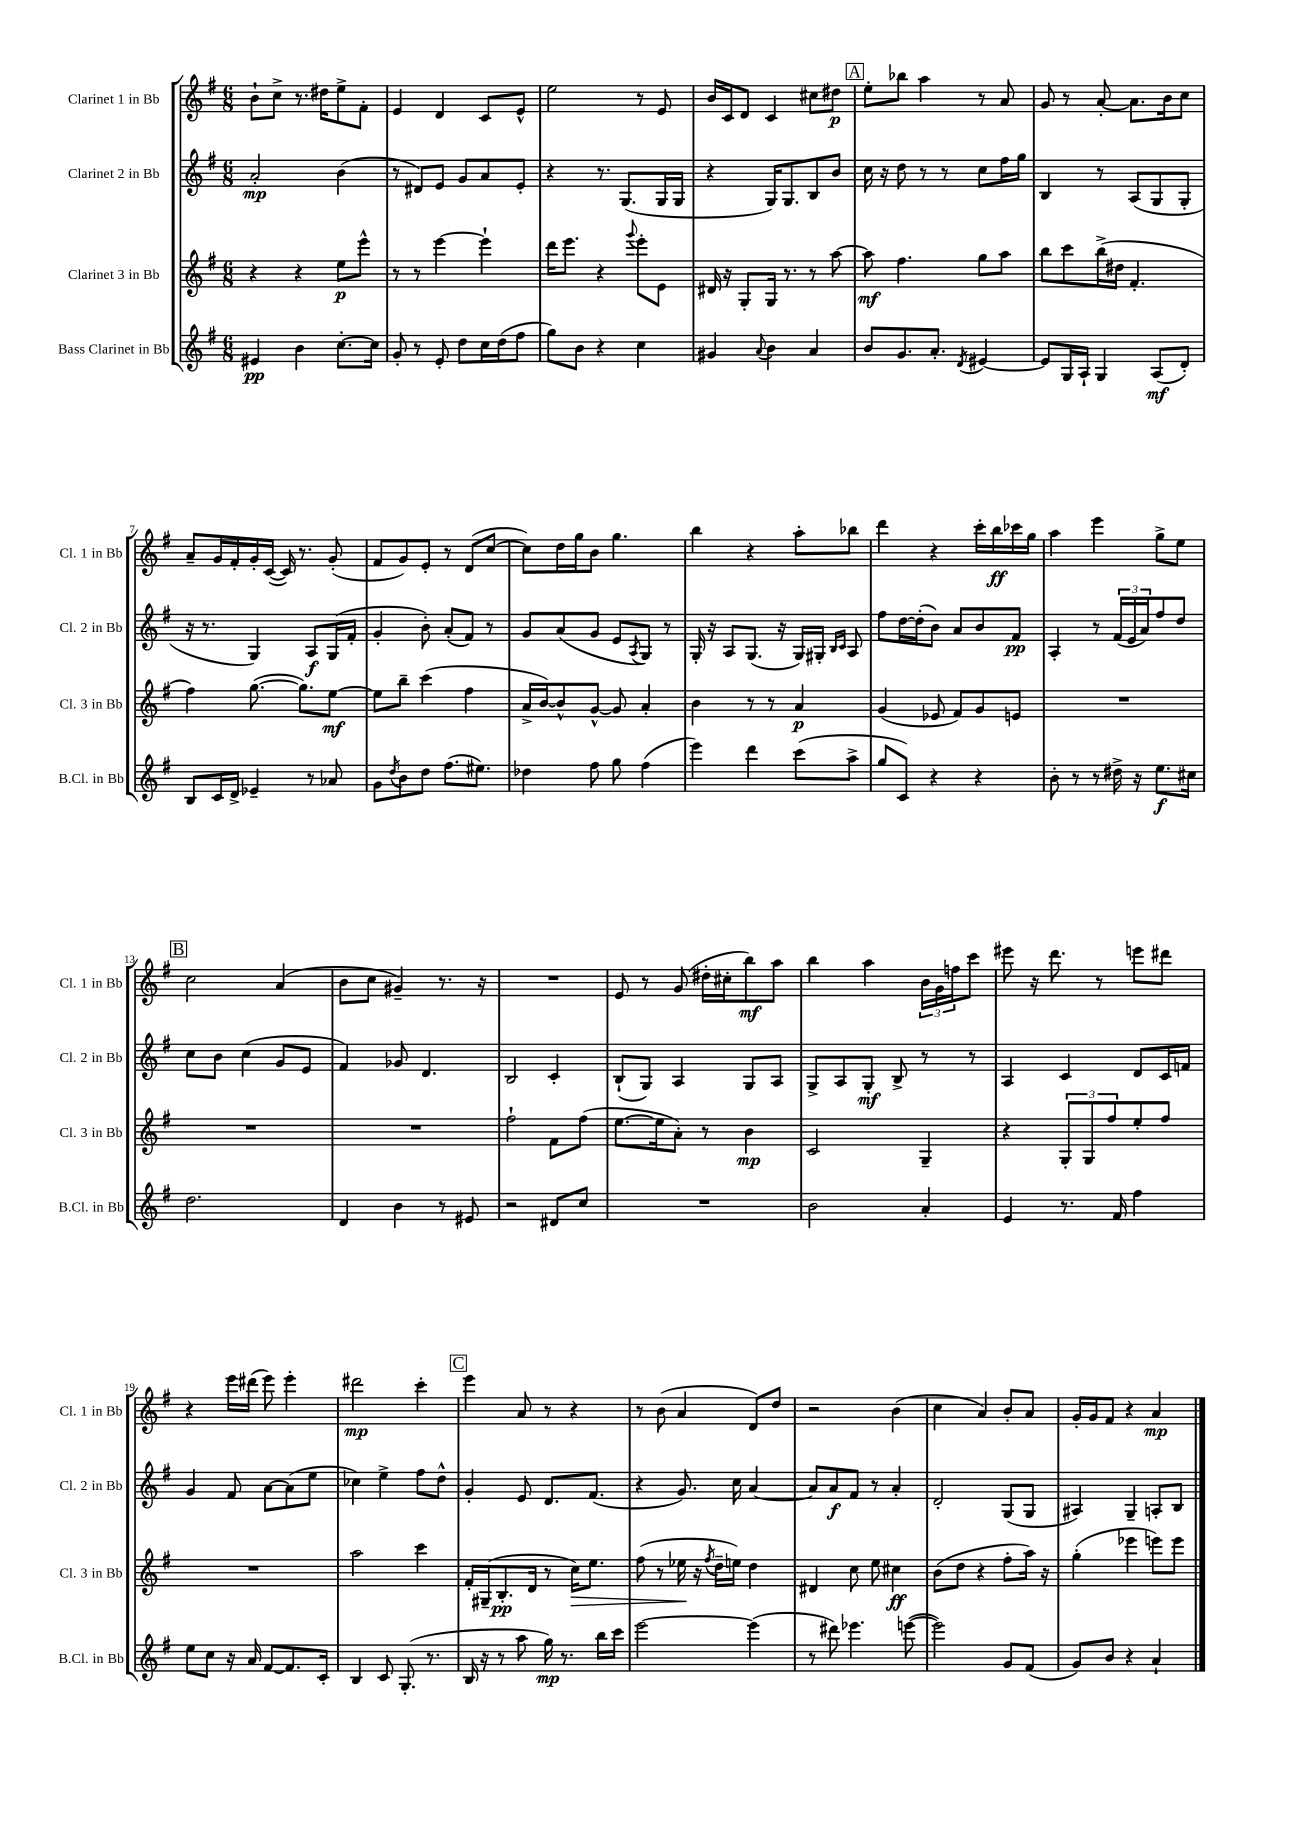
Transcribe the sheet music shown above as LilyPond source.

<<
\new StaffGroup <<
\new Staff = "s0" \with { instrumentName = "Clarinet 1 in Bb" shortInstrumentName = "Cl. 1 in Bb" } {
    \clef treble \key g \major \numericTimeSignature \time 6/8
    b'8-! c''8-> r8. dis''16 e''8-> fis'8-. |
    e'4 d'4 c'8 e'8-^ |
    e''2 r8 e'8 |
    b'16 c'16 d'8 c'4 cis''8 dis''8\p |
    \mark \markup { \box "A" } e''8-. bes''8 a''4 r8 a'8 |
    g'8 r8 a'8~-. a'8. b'16 c''8 |
    a'8-- g'16 fis'16-. g'16-. c'16~( c'16) r8. g'8-.( |
    fis'8 g'8) e'8-. r8 d'8( c''8~ |
    c''8) d''16 g''16 b'8 g''4. |
    b''4 r4 a''8-. bes''8 |
    d'''4 r4 c'''16-. b''16\ff ces'''16 g''16 |
    a''4 e'''4 g''8-> e''8 |
    \mark \markup { \box "B" } c''2 a'4( |
    b'8 c''8 gis'4--) r8. r16 |
    R2. |
    e'8 r8 g'8( dis''16-. cis''16-. b''8\mf) a''8 |
    b''4 a''4 \tuplet 3/2 { b'16 g'16 f''16 } c'''8 |
    eis'''8 r16 d'''8. r8 e'''8 dis'''8 |
    r4 e'''16 dis'''16( e'''8) e'''4-. |
    dis'''2\mp c'''4-. |
    \mark \markup { \box "C" } e'''4 a'8 r8 r4 |
    r8 b'8( a'4 d'8) d''8 |
    r2 b'4( |
    c''4 a'4) b'8-. a'8 |
    g'16-. g'16 fis'8 r4 a'4\mp \bar "|." |
}
\new Staff = "s1" \with { instrumentName = "Clarinet 2 in Bb" shortInstrumentName = "Cl. 2 in Bb" } {
    \clef treble \key g \major \numericTimeSignature \time 6/8
    a'2-.\mp b'4( |
    r8 dis'8) e'8 g'8 a'8 e'8-. |
    r4 r8. g8.( g16 g16 |
    r4 g16) g8. b8 b'8 |
    \mark \markup { \box "A" } c''16 r16 d''8 r8 r8 c''8 fis''16 g''16 |
    b4 r8 a8( g8 g8-. |
    r16 r8. g4) a8\f g16( fis'16-. |
    g'4-. b'8-.) a'8-.( fis'8) r8 |
    g'8 a'8( g'8 e'8 \acciaccatura { a8 } g8) r8 |
    g16-. r16 a8 g8.( r16 g16) gis16-. \grace { b16 c'16 } a8 |
    fis''8 d''16~ d''16-.( b'8) a'8 b'8 fis'8\pp |
    a4-. r8 \tuplet 3/2 { fis'16( e'16 a'16) } fis''8 d''8 |
    \mark \markup { \box "B" } c''8 b'8 c''4( g'8 e'8 |
    fis'4) ges'8 d'4. |
    b2 c'4-. |
    b8-!( g8) a4 g8 a8 |
    g8-> a8 g8-.\mf b8-> r8 r8 |
    a4 c'4 d'8 c'16 f'16 |
    g'4 fis'8 a'8~ a'8( e''8 |
    ces''4) e''4-> fis''8 d''8-^ |
    \mark \markup { \box "C" } g'4-. e'8 d'8. fis'8.( |
    r4 g'8.) c''16 a'4~ |
    a'8 a'8\f fis'8 r8 a'4-. |
    d'2-. g8( g8 |
    ais4) g4-- a8-. b8 \bar "|." |
}
\new Staff = "s2" \with { instrumentName = "Clarinet 3 in Bb" shortInstrumentName = "Cl. 3 in Bb" } {
    \clef treble \key g \major \numericTimeSignature \time 6/8
    r4 r4 e''8\p e'''8-^ |
    r8 r8 e'''4~ e'''4-! |
    d'''16 e'''8. r4 \appoggiatura { g'''8 } e'''8-. e'8 |
    dis'16 r16 g8-. g16 r8. r8 a''8~ |
    \mark \markup { \box "A" } a''8\mf fis''4. g''8 a''8 |
    b''8 c'''8 b''16->( dis''16 fis'4.-. |
    fis''4) g''8.~( g''8.) e''8~\mf |
    e''8 b''8-- c'''4( fis''4 |
    a'16-> b'16~) b'8-^ g'8~-^ g'8 a'4-. |
    b'4 r8 r8 a'4\p |
    g'4( ees'8 fis'8) g'8 e'8 |
    R2. |
    \mark \markup { \box "B" } R2. |
    R2. |
    fis''2-! fis'8 fis''8( |
    e''8.~ e''16 a'8-.) r8 b'4\mp |
    c'2 g4-- |
    r4 \tuplet 3/2 { g8-. g8 fis''8 } e''8-. fis''8 |
    R2. |
    a''2 c'''4 |
    \mark \markup { \box "C" } fis'16-. gis16--( b8.-.\pp d'16 r8 c''16\>) e''8. |
    fis''8( r8 ees''16\! r16 \acciaccatura { fis''8 } d''16-- e''16) d''4 |
    dis'4 c''8 e''8 cis''4\ff |
    b'8( d''8 r4 fis''8-. a''16) r16 |
    g''4-.( ees'''4 e'''8) e'''8 \bar "|." |
}
\new Staff = "s3" \with { instrumentName = "Bass Clarinet in Bb" shortInstrumentName = "B.Cl. in Bb" } {
    \clef treble \key g \major \numericTimeSignature \time 6/8
    eis'4\pp b'4 c''8.~-. c''16 |
    g'8-. r8 e'8-. d''8 c''16 d''16( fis''8 |
    g''8) b'8 r4 c''4 |
    gis'4 \appoggiatura { a'8 } b'4 a'4 |
    \mark \markup { \box "A" } b'8 g'8. a'8.-. \acciaccatura { d'8 } eis'4~ |
    eis'8 g16 a16-! g4 a8\mf( d'8-.) |
    b8 c'16 d'16-> ees'4-- r8 aes'8 |
    g'8 \acciaccatura { d''8 } b'8 d''8 fis''8.( eis''8.) |
    des''4 fis''8 g''8 fis''4( |
    e'''4) d'''4 c'''8( a''8-> |
    g''8 c'8) r4 r4 |
    b'8-. r8 r8 dis''16-> r16 e''8.\f cis''16 |
    \mark \markup { \box "B" } d''2. |
    d'4 b'4 r8 eis'8 |
    r2 dis'8 c''8 |
    R2. |
    b'2 a'4-. |
    e'4 r8. fis'16 fis''4 |
    e''8 c''8 r16 a'16 fis'8~ fis'8. c'16-. |
    b4 c'8 g8.-.( r8. |
    \mark \markup { \box "C" } b16 r16 r8 a''8 g''16\mp) r8. b''16 c'''16 |
    e'''2~ e'''4( |
    r8 dis'''8) ees'''4. e'''8~( |
    e'''2) g'8 fis'8( |
    g'8) b'8 r4 a'4-! \bar "|." |
}
>>
>>
